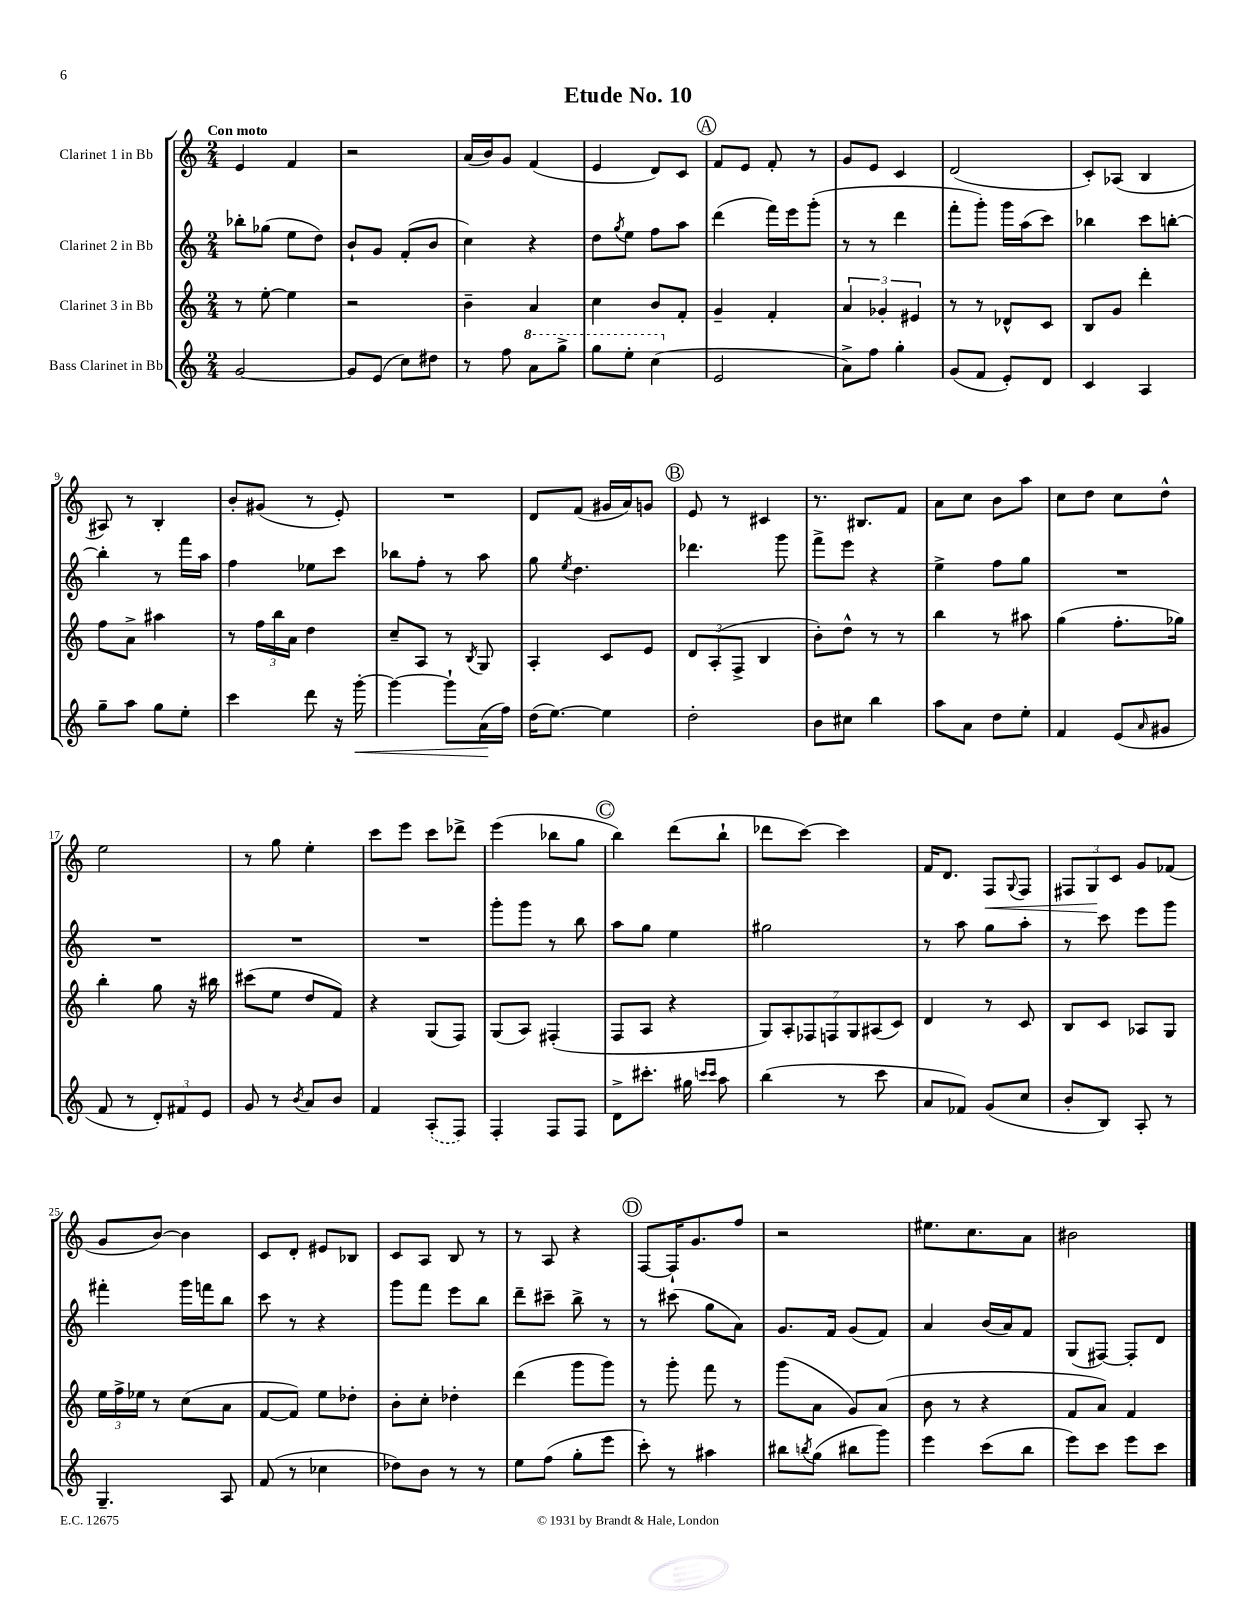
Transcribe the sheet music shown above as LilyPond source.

\header { title = "Etude No. 10" }
<<
\new StaffGroup <<
\new Staff = "s0" \with { instrumentName = "Clarinet 1 in Bb" } {
    \clef treble \key c \major \numericTimeSignature \time 2/4 \tempo "Con moto"
    e'4 f'4 |
    r2 |
    a'16( b'16) g'8 f'4( |
    e'4 d'8) c'8 |
    \mark \markup { \circle "A" } f'8 e'8 f'8-. r8 |
    g'8 e'8 c'4 |
    d'2( |
    c'8-.) aes8( b4 |
    ais8) r8 b4-. |
    b'8-. gis'8( r8 e'8-.) |
    R2 |
    d'8 f'8( gis'16 a'16) g'8 |
    \mark \markup { \circle "B" } e'8 r8 cis'4 |
    r8. bis8. f'8 |
    a'8 c''8 b'8 a''8 |
    c''8 d''8 c''8 d''8-^ |
    e''2 |
    r8 g''8 e''4-. |
    c'''8 e'''8 c'''8 des'''8-> |
    e'''4( bes''8 g''8 |
    \mark \markup { \circle "C" } b''4) d'''8( b''8-! |
    des'''8 c'''8~) c'''4 |
    f'16 d'8. f8\< \appoggiatura { g8 } f8 |
    \tuplet 3/2 { fis8 g8\! c'8 } g'8 fes'8( |
    g'8 b'8~) b'4 |
    c'8 d'8-. eis'8 bes8 |
    c'8 a8 b8 r8 |
    r8 a8 r4 |
    \mark \markup { \circle "D" } f8~ f16-! g'8. f''8 |
    r2 |
    eis''8. c''8. a'8 |
    bis'2 \bar "|." |
}
\new Staff = "s1" \with { instrumentName = "Clarinet 2 in Bb" } {
    \clef treble \key c \major \numericTimeSignature \time 2/4
    bes''8-. ges''8( e''8 d''8) |
    b'8-! g'8 f'8-.( b'8 |
    c''4) r4 |
    d''8 \acciaccatura { g''8 } e''8 f''8 a''8 |
    \mark \markup { \circle "A" } d'''4( f'''16) e'''16 g'''8-.( |
    r8 r8 d'''4 |
    f'''8-. g'''8-.) g'''16 a''16( c'''8) |
    bes''4 c'''8 b''8~-. |
    b''4-. r8 f'''16 a''16 |
    f''4 ees''8 c'''8 |
    bes''8 f''8-. r8 a''8 |
    g''8 \acciaccatura { e''8 } d''4. |
    \mark \markup { \circle "B" } des'''4. g'''8 |
    f'''8-> e'''8 r4 |
    e''4-> f''8 g''8 |
    R2 |
    R2 |
    R2 |
    R2 |
    g'''8-. g'''8 r8 b''8 |
    \mark \markup { \circle "C" } a''8 g''8 e''4 |
    gis''2 |
    r8 a''8 g''8 a''8-. |
    r8 c'''8 e'''8 g'''8 |
    fis'''4-. g'''16 f'''16 b''8 |
    c'''8 r8 r4 |
    g'''8 f'''8 e'''8 b''8 |
    d'''8-- cis'''8-- b''8-> r8 |
    \mark \markup { \circle "D" } r8 cis'''8( g''8 a'8) |
    g'8. f'16 g'8( f'8) |
    a'4 b'16( a'16) f'8 |
    g8( fis8~) fis8-. d'8 \bar "|." |
}
\new Staff = "s2" \with { instrumentName = "Clarinet 3 in Bb" } {
    \clef treble \key c \major \numericTimeSignature \time 2/4
    r8 e''8~-. e''4 |
    r2 |
    b'4-- a'4 |
    c''4 b'8 f'8-. |
    \mark \markup { \circle "A" } g'4-- f'4-. |
    \tuplet 3/2 { a'4 ges'4-. eis'4 } |
    r8 r8 des'8-^ c'8 |
    b8 g'8 d'''4-. |
    f''8 a'8-> ais''4 |
    r8 \tuplet 3/2 { f''16 b''16 a'16 } d''4 |
    c''8-- a8 r8 \acciaccatura { b8 } g8 |
    a4-. c'8 e'8 |
    \mark \markup { \circle "B" } \tuplet 3/2 { d'8 a8-.( f8-> } b4 |
    b'8-.) d''8-^ r8 r8 |
    b''4 r8 ais''8 |
    g''4( f''8.-. ges''16) |
    b''4-. g''8 r16 bis''16 |
    cis'''8( e''8 d''8 f'8) |
    r4 g8( f8) |
    g8( a8) fis4-.( |
    \mark \markup { \circle "C" } f8 a8 r4 |
    \tuplet 7/4 { g8) a8-. fes8 f8 g8 ais8( c'8) } |
    d'4 r8 c'8 |
    b8 c'8 aes8 g8 |
    \tuplet 3/2 { e''16 f''16-> ees''16 } r8 c''8( a'8 |
    f'8~ f'8) e''8 des''8-. |
    b'8-. c''8-. des''4-. |
    d'''4( g'''8 g'''8) |
    \mark \markup { \circle "D" } r8 g'''8-. f'''8 r8 |
    g'''8( a'8 g'8) a'8( |
    b'8 r8 r4 |
    f'8 a'8) f'4 \bar "|." |
}
\new Staff = "s3" \with { instrumentName = "Bass Clarinet in Bb" } {
    \clef treble \key c \major \numericTimeSignature \time 2/4
    g'2~ |
    g'8 e'8( c''8) dis''8 |
    r8 f''8 \ottava #1 a''8 g'''8-> |
    g'''8 e'''8-. c'''4( \ottava #0 |
    \mark \markup { \circle "A" } e'2 |
    a'8->) f''8 g''4-. |
    g'8( f'8 e'8-.) d'8 |
    c'4 a4 |
    g''8-- a''8 g''8 e''8-. |
    c'''4 d'''8 r16 g'''16~-.\< |
    g'''4~ g'''8-! a'16\!( f''16) |
    d''16( e''8.~) e''4 |
    \mark \markup { \circle "B" } d''2-. |
    b'8 cis''8 b''4 |
    a''8 a'8 d''8 e''8-. |
    f'4 e'8( \grace { a'16 } gis'8 |
    f'8 r8 \tuplet 3/2 { d'8-.) fis'8 e'8 } |
    g'8 r8 \acciaccatura { b'8 } a'8 b'8 |
    f'4 \once \slurDashed a8-.( f8) |
    f4-. f8 f8 |
    \mark \markup { \circle "C" } d'8-> cis'''8.-. gis''16 \grace { c'''16 c'''16 } a''8 |
    b''4( r8 c'''8 |
    a'8 fes'8) g'8( c''8 |
    b'8-. b8) a8-. r8 |
    g4.-- a8 |
    f'8( r8 ces''4 |
    des''8) b'8 r8 r8 |
    e''8 f''8( g''8-. e'''8 |
    \mark \markup { \circle "D" } c'''8-.) r8 ais''4 |
    bis''8 \acciaccatura { b''8 } g''8( bis''8 g'''8) |
    e'''4 c'''8( b''8 |
    e'''8) c'''8 e'''8 c'''8 \bar "|." |
}
>>
>>
